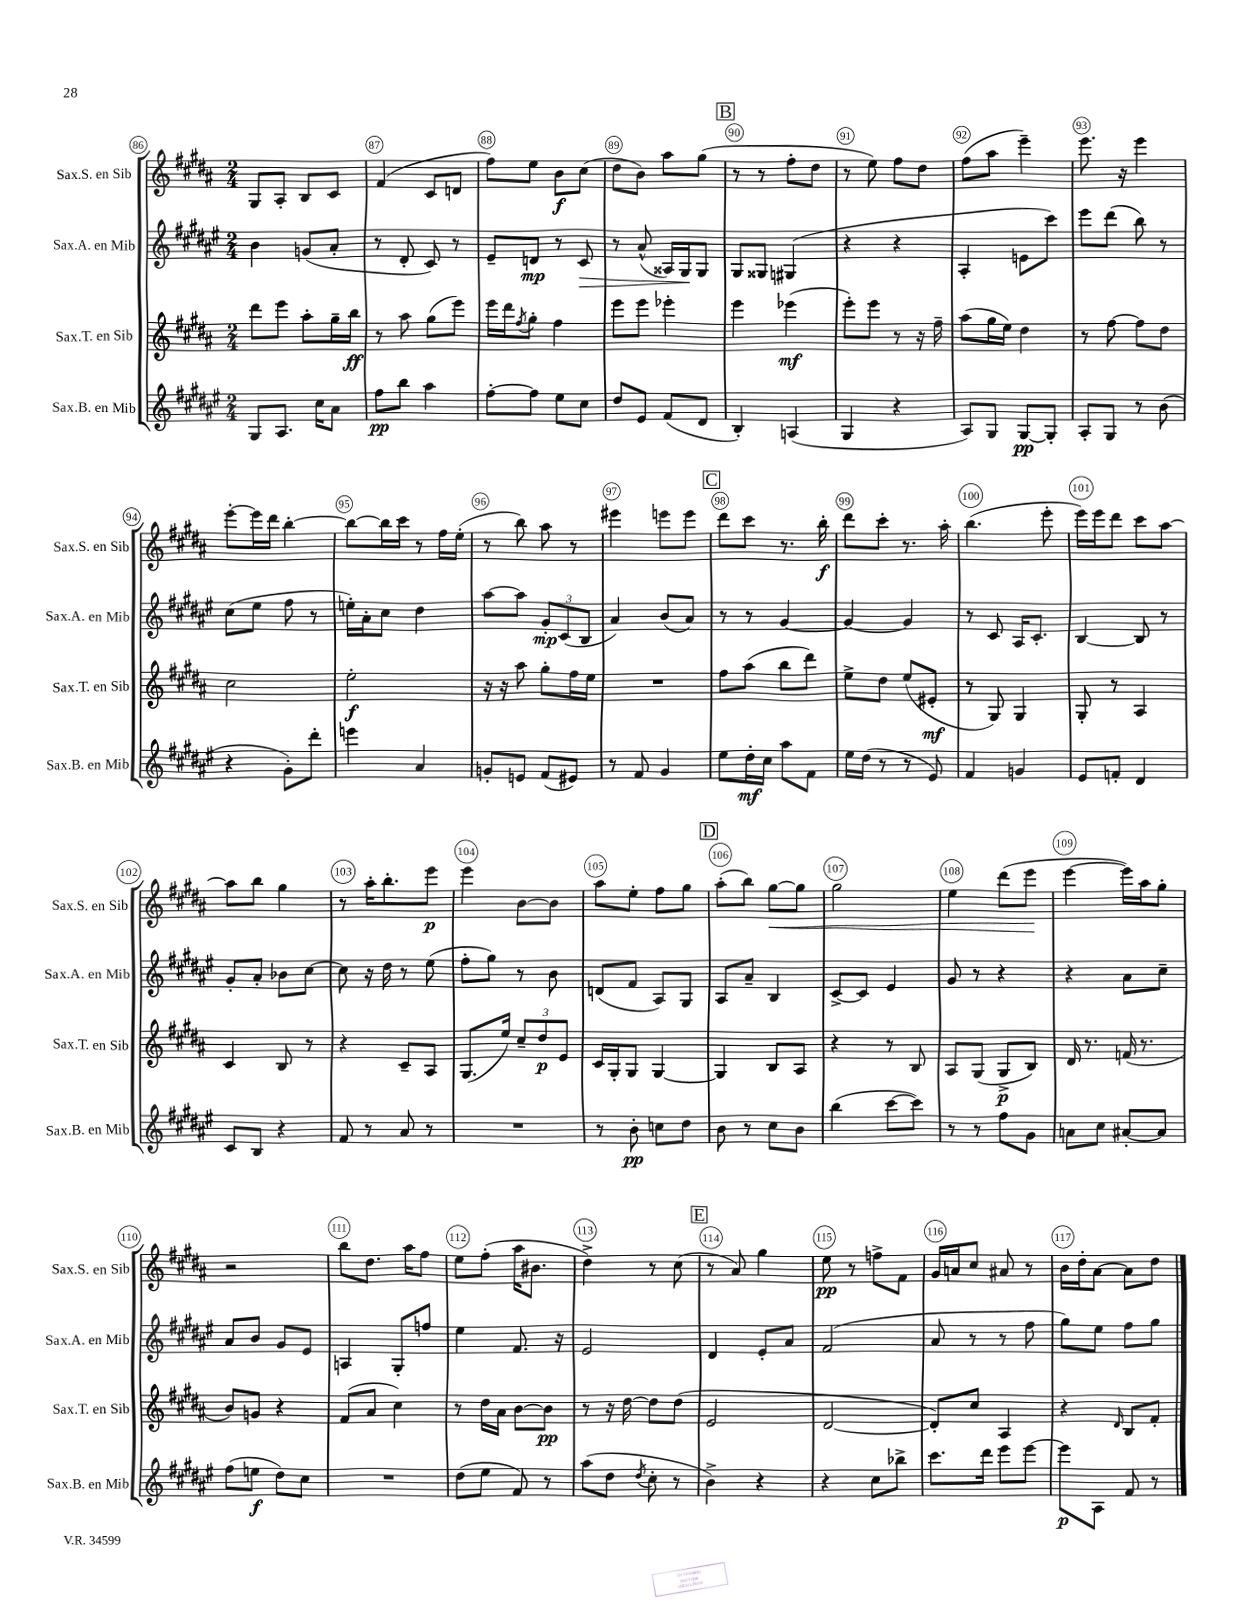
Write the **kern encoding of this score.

**kern	**kern	**kern	**kern
*staff4	*staff3	*staff2	*staff1
*clefG2	*clefG2	*clefG2	*clefG2
*k[f#c#g#d#a#e#]	*k[f#c#g#d#a#]	*k[f#c#g#d#a#e#]	*k[f#c#g#d#a#]
*M2/4	*M2/4	*M2/4	*M2/4
8G#/L	8ddd#\L	4b\	8G#/L
8.A#/J	8eee\J	.	8A#'/J
.	8aa#'\L	(8g/L	8B/L
16cc#\LK	.	.	.
8a#\J	16gg#~\L	8a#'/J	8c#/J
.	16bb\JJ	.	.
=	=	=	=
8ff#\L	8r	8r	(4f#/
8bb\J	8aa#\	8d#'/	.
4aa#\	(8gg#\L	8c#/)	8c#/L
.	8eee\J)	8r	8d/J
=	=	=	=
[8ff#'\L	16eee\LL	8e#~/L	8ff#\L)
.	16ddd#\J	.	.
.	8qff#/	.	.
8ff#\]J	8gg#'\J	8d/J	8ee\J
8ee#\L	4ff#\	8r	8b\L
8cc#\J	.	8c#/	(8cc#\J
=	=	=	=
8dd#/L	8eee\L	8r	8dd#\L
8e#/J	8eee\J	(8a#^^/	8b\J)
(8f#/L	4eee-'\	16A##/LL)	8aa#\L
.	.	16G#/J	.
8d#/J	.	8G#/J	(8gg#\J
=	=	=	=
4B'/)	4eee\	8G#/L	8r
.	.	8G##/J	8r
(4A/	(4eee-\	(4G#/	8ff#'\L
.	.	.	8dd#\J
=	=	=	=
4G#/	8eee'\L)	4r	8r
.	8eee\J	.	8ee\)
4r	8r	4r	8ff#\L
.	16r	.	8dd#\J
.	16ff#~\	.	.
=	=	=	=
8A#/L)	(8aa#\L	4A#'/	(8ff#\L
8G#/J	16gg#\L	.	8aa#\J
.	16ee\JJ)	.	.
[8G#/L	4dd#\	8e\L	4eee~\)
8G#'/]J	.	8ccc#\J)	.
=	=	=	=
8A#'/L	8r	8eee#\L	8.eee\
8G#/J	[8ff#\	(8ddd#\J	.
.	.	.	16r
8r	8ff#\]L	8bb\)	4eee\
(8b\	8dd#\J	8r	.
=	=	=	=
4r	2cc#\	(8cc#\L	[8eee'\L
.	.	8ee#\J	16eee\]L
.	.	.	16ddd#\JJ
8g#'\L)	.	8ff#\	[4bb'\
8ddd#'\J	.	8r	.
=	=	=	=
4eee\	2ee'\	16ee'\LL)	8bb\_L
.	.	16a#'\J	.
.	.	8cc#\J	16bb\]L
.	.	.	16ccc#\JJ
4a#/	.	4dd#\	8r
.	.	.	16ff#\LL
.	.	.	(16ee'\JJ
=	=	=	=
8g'/L	16r	[8aa#\L	8r
.	16r	.	.
8e/J	8aa#\	8aa#\]J	8bb\)
(8f#/L	8gg#'\L	12g#'/L	8aa#\
.	.	(12c#/	.
8e#/J)	16ff#\L	.	8r
.	.	12B/J	.
.	16ee\JJ	.	.
=	=	=	=
8r	2r	4a#/)	4eee#\
8f#/	.	.	.
4g#/	.	(8b/L	8eee\L
.	.	8a#/J)	8eee\J
=	=	=	=
8ee#\L	8ff#\L	8r	8ddd#\L
16dd#'\L	(8aa#\J	8r	8ccc#\J
16cc#\JJ	.	.	.
8aa#\L	8bb\L	[4g#/	8.r
8f#\J	8ddd#\J)	.	.
.	.	.	16bb'\
=	=	=	=
16ee#\LL	8ee^\L	4g#/_	8ddd#\L
(16dd#\JJ	.	.	.
8r	8dd#\J	.	8ccc#'\J
8r	(8ee/L	4g#/]	8.r
8e#/)	8e#'/J	.	.
.	.	.	16aa#'\
=	=	=	=
4f#/	8r	8r	(4.bb\
.	8G#/)	8c#/	.
4g/	4G#/	16A#/LK	.
.	.	8.c#'/J	.
.	.	.	8eee'\
=	=	=	=
8e#/L	8G#'/	[4B/	16eee\LL)
.	.	.	16eee\J
8f'/J	8r	.	8ddd#\J
4d#/	4A#/	8B/]	8ccc#\L
.	.	8r	[8aa#\J
=	=	=	=
8c#/L	4c#/	8g#'/L	8aa#\]L
8B/J	.	8a#'/J	8bb\J
4r	8B/	8b-\L	4gg#\
.	8r	[8cc#\J	.
=	=	=	=
8f#/	4r	8cc#\]	8r
8r	.	16r	16aa#'\LK
.	.	16dd#\	8.bb'\
8a#/	8c#~/L	8r	.
8r	8A#/J	(8ee#\	8eee\J
=	=	=	=
2r	(8.G#/L	8ff#'\L	4eee\
.	.	8gg#\J)	.
.	16ee/Jk)	.	.
.	12cc#~/L	8r	[8b\L
.	12dd#/	.	.
.	.	8b\	8b\]J
.	12e/J	.	.
=	=	=	=
8r	16c#/LL	(8d/L	8aa#\L
.	16G#'/J	.	.
8b'\	8G#/J	8f#/J	8ee'\J
8cc\L	[4G#/	8A#/L)	8ff#\L
8dd#\J	.	8G#/J	8gg#\J
=	=	=	=
8b\	4G#/]	8A#/L	(8aa#'\L
8r	.	8a#~/J	8bb\J)
8cc#\L	8B/L	4B/	[8gg#\L
8b\J	8A#/J	.	8gg#\]J
=	=	=	=
(4bb\	4r	[8c#^/L	2gg#\
.	.	8c#/]J	.
[8ccc#\L	8r	4e#/	.
8ccc#\]J)	8B/	.	.
=	=	=	=
8r	8A#/L	8g#/	4ee\
8r	(8G#/J	8r	.
8ff#\L	8G#^/L	4r	(8ddd#\L
8g#\J	8B/J)	.	8eee\J
=	=	=	=
8a\L	16d#/	4r	[4eee\
.	8.r	.	.
8cc#\J	.	.	.
[8a#'/L	(16f/	8a#\L	16eee\]LL)
.	8.r	.	16aa#\J
8a#/]J	.	8cc#~\J	8gg#'\J
=	=	=	=
(8ff#\L	8b/L)	8a#/L	2r
8ee\J	8g/J	8b/J	.
8dd#\L)	4r	8g#/L	.
8cc#\J	.	8e#/J	.
=	=	=	=
2r	(8f#/L	4A/	8bb\L
.	8a#/J	.	8.dd#\J
.	4cc#\)	8G#'/L	.
.	.	.	16aa#\LK
.	.	8ff/J	8ff#\J
=	=	=	=
(8dd#\L	8r	4ee#\	8ee\L
8ee#\J	16dd#\LL	.	(8ff#'\J
.	16a#\JJ	.	.
8f#/)	[8b\L	8.f#/	16aa#\LK
.	.	.	8.b#\J
8r	8b\]J	.	.
.	.	16r	.
=	=	=	=
(8aa#\L	8r	2e#/	4dd#^\)
8dd#\J	16r	.	.
.	[16dd#\	.	.
8qdd#/	.	.	.
8cc#'\	8dd#\]L	.	8r
8r	(8dd#\J	.	(8cc#\
=	=	=	=
4b^\)	2e/	4d#/	8r
.	.	.	8a#/)
4r	.	8e#'/L	4gg#\
.	.	8a#/J	.
=	=	=	=
4r	[2d#/	(2f#/	8ee\
.	.	.	8r
8cc#\L	.	.	8ff^\L
8bb-^\J	.	.	8f#\J
=	=	=	=
8.ccc#\L	8d#'/]L)	8a#/	16g#/LL
.	.	.	16a/J
.	8cc#/J	8r	8cc#/J
16ddd#\Jk	.	.	.
8eee#\L	4A#/	8r	8a#/
[8eee#\J	.	8ff#\	8r
=	=	=	=
8eee#\]L	4r	8gg#\L)	16b\LL
.	.	.	16dd#'\J
8A#\J	.	8ee#\J	[8a#\J
.	16qqd#/	.	.
8f#/	8B/L	8ff#\L	8a#\]L
8r	8f#'/J	8gg#\J	8dd#\J
==	==	==	==
*-	*-	*-	*-
